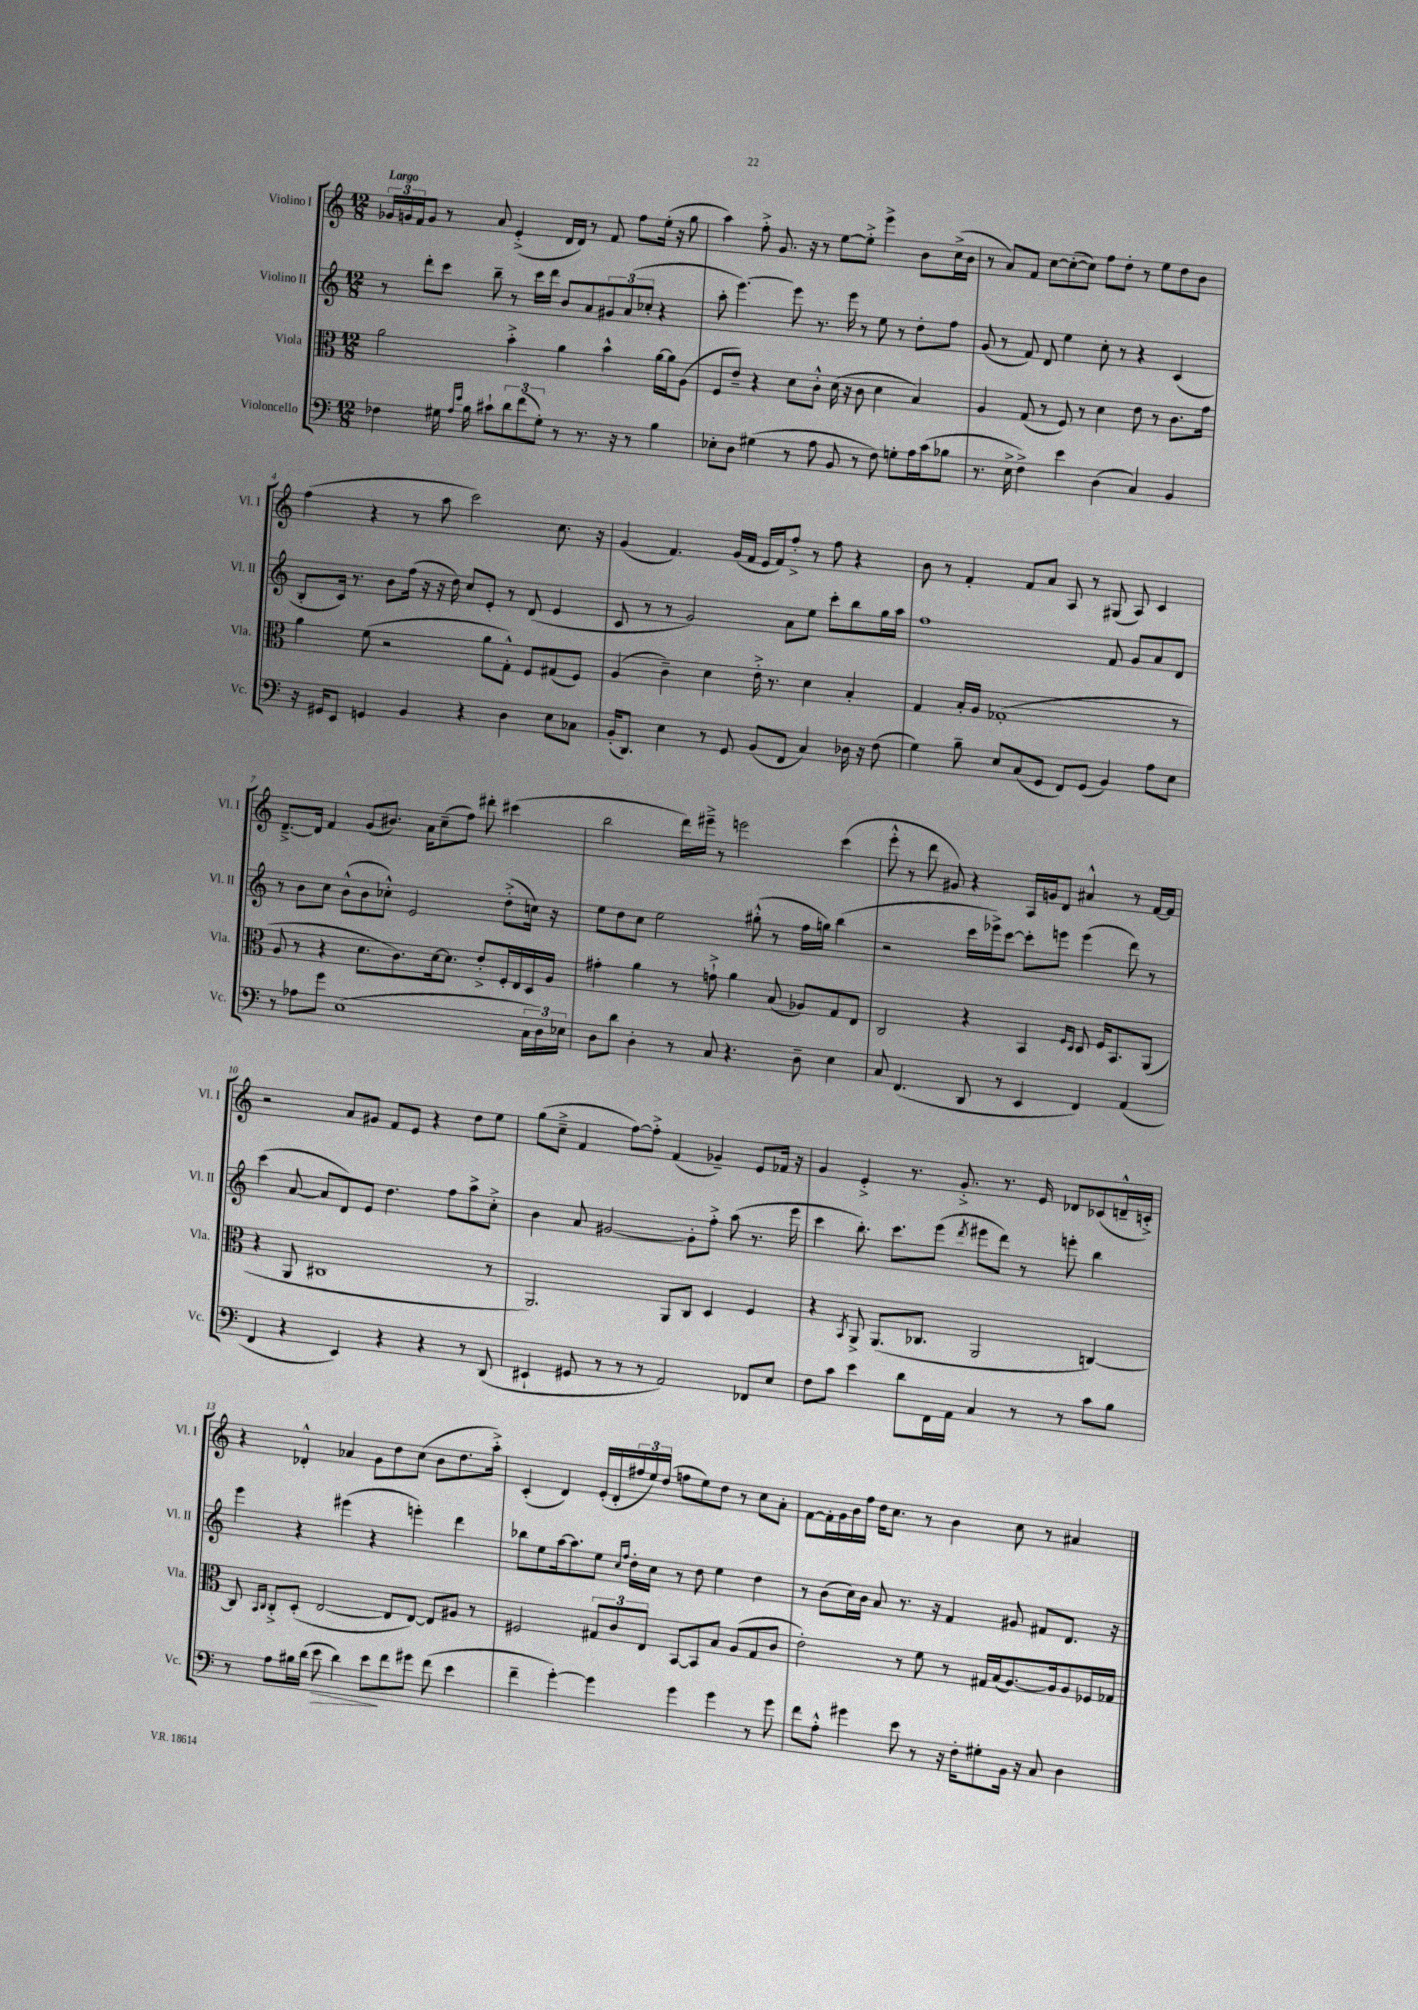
<<
\new StaffGroup <<
\new Staff = "s0" \with { instrumentName = "Violino I" shortInstrumentName = "Vl. I" } {
    \clef treble \key c \major \numericTimeSignature \time 12/8 \tempo "Largo"
    \tuplet 3/2 { ges'16 g'16 f'16 } g'8 r8 a'8 e'4-.->( d'16 d'16) r8 f'8 f''8 e''16-.( r16 g''8 |
    a''4) f''8-.-> g'8. r16 r8 e''8~ e''8-.-> e'''4-> b'8 c''16->( b'16 |
    r8 a'8) f'8 c''8~ c''8~-.( c''8) f''8 d''8-. r8 e''8 d''8 b'8 |
    f''4( r4 r8 a''8 c'''2) c''8. r16 |
    g'4( f'4.) g'16( f'16 e'16 f'16) f''8-.-> r8 f''8 r4 |
    b'8 r8 f'4-. f'8 a'8 a8 r8 gis8( a8) c'4 |
    d'8.~---> d'16 f'4 g'8( bis'8.) a'16 c''8--( f''8) dis'''8-. cis'''4( |
    b''2 d'''16) eis'''16---> r8 e'''2 c'''4( |
    e'''8-.-^ r8 d'''8 gis'8) r4 a16 g'16 d'8 ais'4-^ r8 f'16~ f'16 |
    r2 a'8 gis'8 f'8 e'8 r4 d''8 e''8 |
    g''8( c''8---> f'4 f''8~) f''8-.-> f'4( ges'4--) e'8 fes'16 r16 |
    g'4 e'4-.-> r8. g'8.-.-> r8. e'16 des'8 ces'8( d'16---^ c'16-.->) |
    r4 des'4-.-^ aes'4 g'8 d''8 c''8( b'8 d''8. a''16-.->) |
    c'4-.( d'4) e'16-.( d'16-. \tuplet 3/2 { fis''16 e''16) d''16( } f''8 e''8) d''8 r8 c''8 a'8-. |
    f'8~ f'16-. g'16 b'16 f''16 d''16 c''8. r8 b'4 c''8 r8 ais'4 \bar "|." |
}
\new Staff = "s1" \with { instrumentName = "Violino II" shortInstrumentName = "Vl. II" } {
    \clef treble \key c \major \numericTimeSignature \time 12/8
    r8 d'''8-. c'''8 b''8-- r8 c'''16 d'''16 b'8 a'8 \tuplet 3/2 { gis'8 a'8( ces''8-. } r4 |
    a''8-. e'''4.~) e'''8 r8. e'''16 r8 e''8 r8 d''8-. f''8 |
    g'8( r8 f'8) d'8 e''4 c''8-. r8 r4 c'4( |
    b8-. c'16) r8. b'8 f''16( r16 r16 d''16) c''8 e'8-. r8 d'8( e'4 |
    c'8 r8 r8 g'2) a'8 e''8 c'''8-. b''8 g''16 a''16 |
    f''1 f'8 g'8 a'8 d'8 |
    r8 b'8 c''8 b'8-^( b'8 ces''8-.-^) e'2 d''8-.->( c''16) r16 |
    e''8 d''8 c''8 e''2 gis''8-.-^( r8 f''16 g''16) b''4( |
    r2 c'''16 ees'''16->) c'''8~ c'''8-. e'''8 e'''4( d'''8) r8 |
    c'''4( a'8~ a'8 d'8) e'8 d''4. f''8 a''8-> c''8-.-> |
    b'4 a'8 gis'2~ gis'8-. f''8-.-> a''8( r8. e'''16 |
    c'''4 b''8.-.) c'''8. e'''8( \acciaccatura { d'''8 } eis'''8 d'''8) r8 e'''8-. b''4 |
    e'''4 r4 eis'''4( r4 e'''4-.) d'''4 |
    bes''8 e''8 a''16~ a''8. e''8 \grace { c''16 f''16 } d''16-. c''16 r8 d''8 e''4 d''4 |
    r8 b'8( c''16) b'16 a'8 r8. r16 f'4 gis'8 fis'8 d'8. r16 \bar "|." |
}
\new Staff = "s2" \with { instrumentName = "Viola" shortInstrumentName = "Vla." } {
    \clef alto \key c \major \numericTimeSignature \time 12/8
    a'2 b'4-.-> a'4 b'4-^ a'16~ a'16 a8( |
    f8 e'8--) r4 d'8 c'8-.-^ d'16( r16 c'8 d'4 b4) |
    a4 g8( r8 f8) r8 d'4 e'8 r8 c'8. g'16 |
    a'4 f'8( r2 a'8 g8-.-^) f8 gis8( f8) |
    a4( c'4--) d'4 e'16-.-> r8. d'4 b4-. |
    g4 b16-. a16 ges1-.( r8 |
    a8 r8 r4 d'8. c'8.) d'16~ d'8. e'8-.-> f16-. e16 d16 a16 |
    gis'4-. a'4 r8 g'8-!-> a'4 b8( aes8) g8 e8 |
    c2 r4 b,4 \grace { f16 d16 } d8 f16 b,8. a,8( |
    r4 a,8 cis1 r8 |
    a,2.) a,8 c8 d4 f4 |
    r4 \acciaccatura { b,8 } a,8-> a,8.( ces8. a,2 c4~) |
    c8 \grace { b,16 c16 } c8-.-> d8-.( e2~ e8 e8~) e8 ais8 r8 |
    fis2 \tuplet 3/2 { gis8 c'8 e8 } b,8~ b,8 b8 a8( gis8 c'8 |
    e'2-.) r8 f'8 r8 gis16 b16( a8.~) a16 a8 fes16 ges16 \bar "|." |
}
\new Staff = "s3" \with { instrumentName = "Violoncello" shortInstrumentName = "Vc." } {
    \clef bass \key c \major \numericTimeSignature \time 12/8
    fes4 gis16 \grace { a16 e'16 } b16 cis'8-! \tuplet 3/2 { d'8 f'8( gis8-.) } r8 r8. r16 r8 b4 |
    ees8-. d8 gis4( r8 a8 b,8 r8 f8) g8-. a16 c'16( bes8 |
    r8. e16-> f4->) e'4 d4( c4) b,4 |
    r16 gis,16 e,8 g,4 b,4 r4 d4 e8 ces8 |
    b,16-.( d,8.) e4 r8 g,8 b,8( f,8 c4) des16 r16 f8( |
    g4) b8-- e8 c8( g,8 f,8) g,8( b,4) a8 e8 |
    r8 aes8 g'8 e1( \tuplet 3/2 { c16 d16) ees16 } |
    d8 d'8 d4-. r8 c8 r4. d8-- e4 |
    c8 f,4.( d,8 r8 e,4 f,4) a,4( |
    f,4 r4 e,4) r4 r4 r8 d,8( |
    eis,4-! gis,8 r8 r8 r8 a,2) fes,8 e8 |
    f8 c'8 e'4 d'8 f,16 a,16 c4 r8 r8 c'8 b8 |
    r8 a8 bis16 d'16( e'8\> d'4) e'8\! f'8 gis'8 f'8( e'4 |
    f'4-- g'4~-.) g'4 g'4 g'4 r8 g'8 |
    f'8 a8-.-^ gis'4 e'8 r8 r16 f16-. gis8-. b,16 r16 c8 d4 \bar "|." |
}
>>
>>
